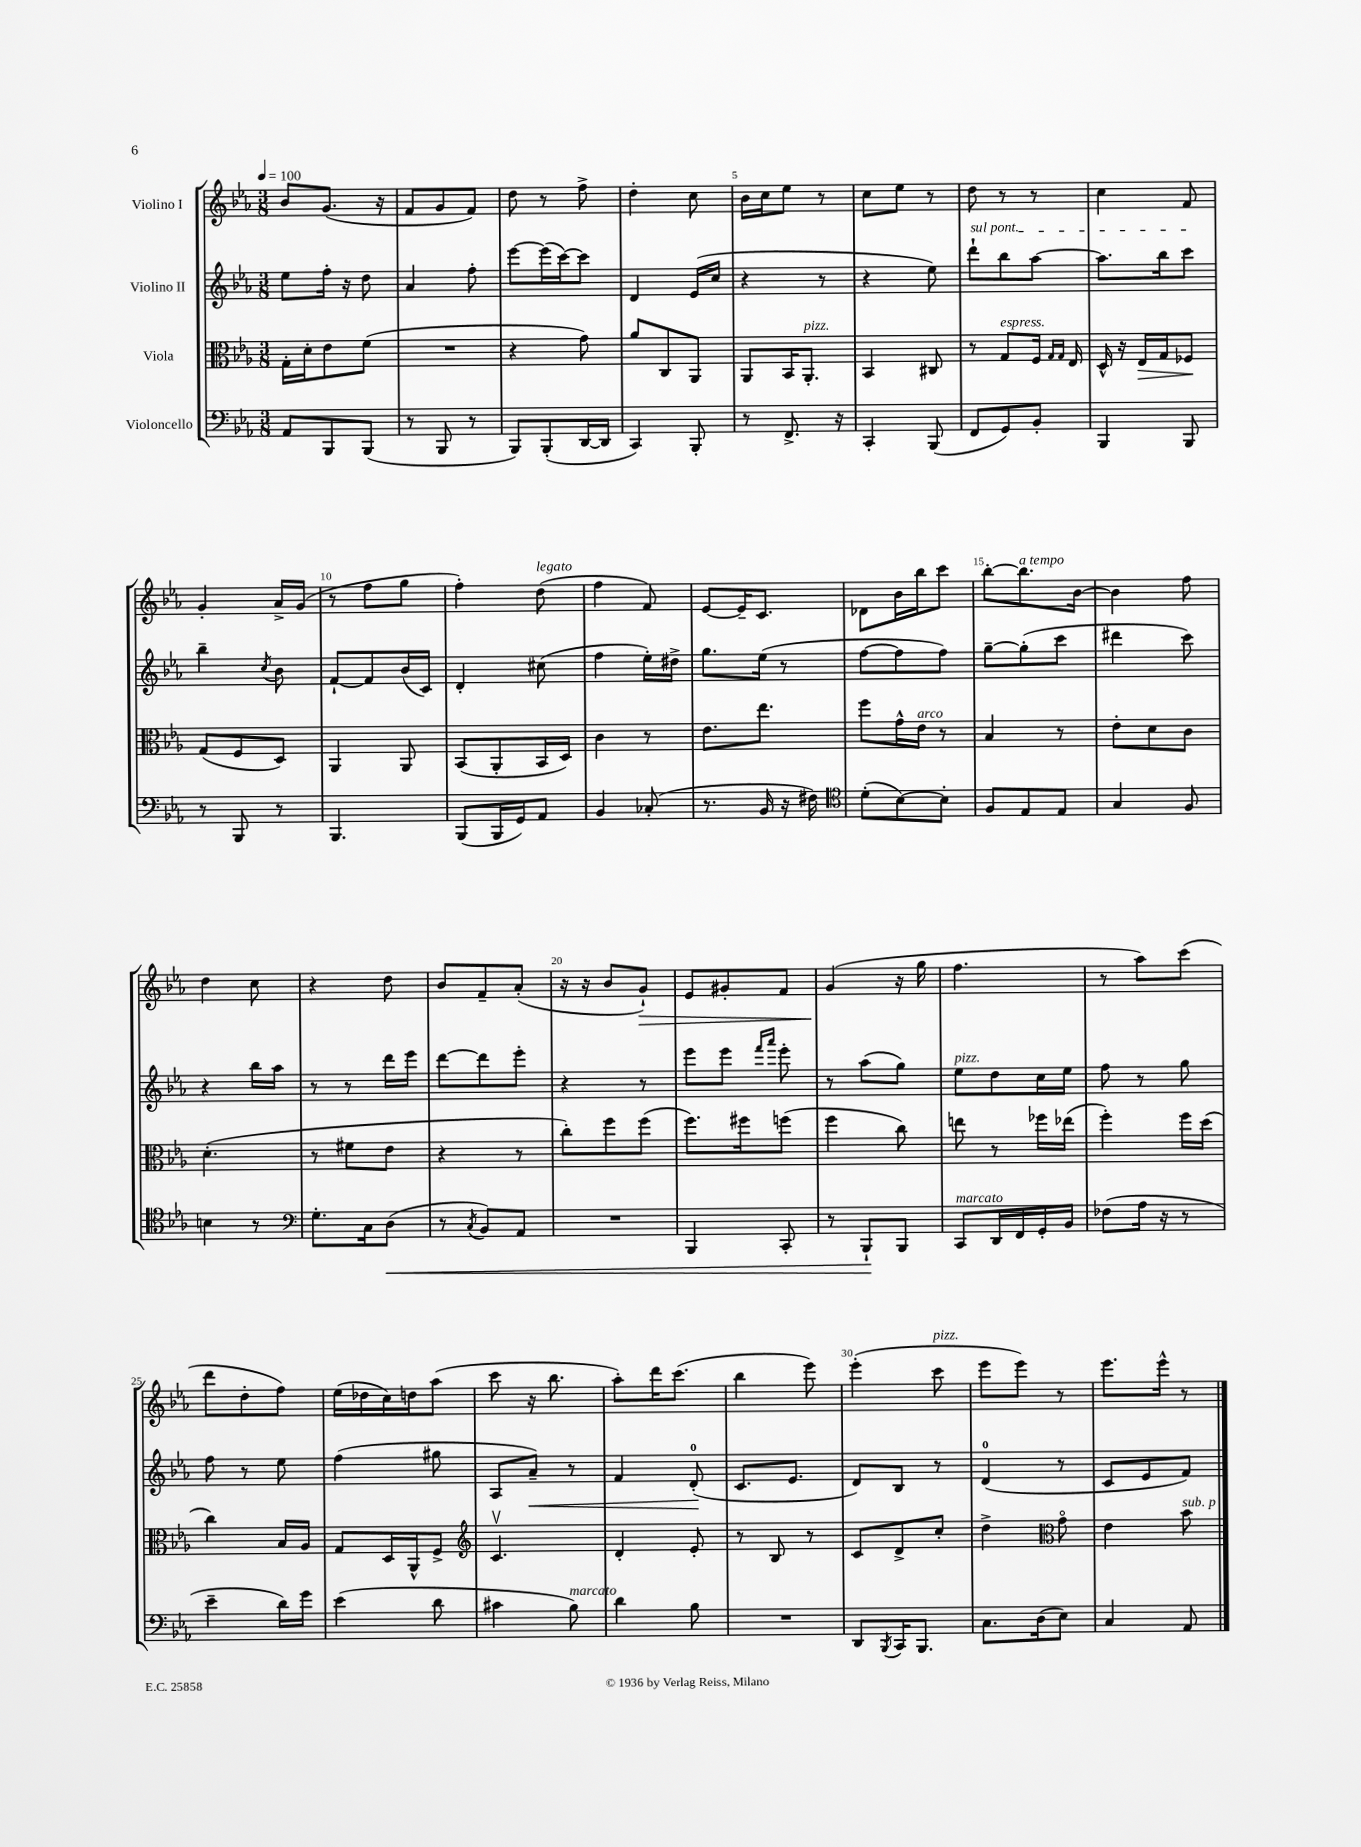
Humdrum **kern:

**kern	**kern	**kern	**kern
*staff4	*staff3	*staff2	*staff1
*clefF4	*clefC3	*clefG2	*clefG2
*k[b-e-a-]	*k[b-e-a-]	*k[b-e-a-]	*k[b-e-a-]
*M3/8	*M3/8	*M3/8	*M3/8
*MM100	*MM100	*MM100	*MM100
8AA-	16G'	8ee-	8b-
.	16d'	.	.
8BBB-	8e-	16ff'	(8.g
.	.	16r	.
(8BBB-	(8f	8dd	.
.	.	.	16r
=	=	=	=
8r	4.r	4a-	8f
8BBB-	.	.	8g
8r	.	8ff'	8f)
=	=	=	=
8BBB-)	4r	[8eee-	8dd
(8BBB-'	.	(16eee-]	8r
.	.	[16ccc)	.
[16DD	8g)	8ccc]	8ff^
16DD]	.	.	.
=	=	=	=
4CC)	8a-	4d	4dd'
.	8C	.	.
8BBB-'	8AA-	(16e-	8cc
.	.	16cc	.
=	=	=	=
8r	8AA-	4r	16b-
.	.	.	16cc
8.FF^	16BB-	.	8ee-
.	8.AA-'	.	.
.	.	8r	8r
16r	.	.	.
=	=	=	=
4CC'	4BB-	4r	8cc
.	.	.	8ee-
(8BBB-	8C#	8ee-)	8r
=	=	=	=
8FF	8r	8ddd`	8dd
8GG)	8G	8bb-	8r
8BB-'	16F	[8aa-	8r
.	16qqG	.	.
.	16qqG	.	.
.	16E-	.	.
=	=	=	=
4BBB-	16D^^	8.aa-]	4cc
.	16r	.	.
.	16E-	.	.
.	16G	16bb-	.
8BBB-	8F-	8ccc	8f
=	=	=	=
8r	(8G	4bb-~	4g'
8BBB-	8F	.	.
.	.	8qcc	.
8r	8D)	8b-	16a-^
.	.	.	(16g
=	=	=	=
4.BBB-	4AA-	[8f`	8r
.	.	8f]	8ff
.	8AA-	(16b-	8gg
.	.	16c)	.
=	=	=	=
(8BBB-	(8BB-	4d'	4ff')
16BBB-	8AA-'	.	.
16GG)	.	.	.
8AA-	16BB-	(8cc#	(8dd
.	16D)	.	.
=	=	=	=
4BB-	4c	4ff	4ff
(8C-'	8r	16ee-')	8f)
.	.	16dd#^	.
=	=	=	=
8.r	8.e-	8.gg	[8e-
.	.	.	16e-~]
16BB-	8.ee-	(16ee-	8.c
16r	.	8r	.
16F#)	.	.	.
=	=	=	=
*clefC4	*	*	*
(8d'	8ff	[8ff	8d-
[8B-)	16g^^	8ff]	16b-
.	16e-	.	16bb-
8B-']	8r	8ff)	8ccc
=	=	=	=
8F	4B-	[8gg~	[8bb-'
8E-	.	(8gg']	8.bb-]
8E-	8r	8ccc	.
.	.	.	[16b-
=	=	=	=
4G	8e-'	4ddd#	4b-]
.	8d	.	.
8F	8c	8ccc)	8ff
=	=	=	=
4B	(4.d'	4r	4dd
8r	.	16bb-	8cc
.	.	16aa-	.
=	=	=	=
*clefF4	*	*	*
8.G'	8r	8r	4r
.	8f#	8r	.
16C	.	.	.
(8D	8e-	16ddd	8dd
.	.	16eee-	.
=	=	=	=
8r	4r	[8ddd	8b-
8qC	.	.	.
8BB-)	.	8ddd]	8f~
8AA-	8r	8eee-'	(8a-'
=	=	=	=
4.r	8cc')	4r	16r
.	.	.	16r
.	8ff	.	8b-
.	(8ff	8r	8g`)
=	=	=	=
4BBB-	8.ff)	8eee-	8e-
.	.	8eee-	8g#'
.	16ff#	.	.
.	.	16qqfff	.
.	.	16qqaaa-	.
8CC'	(8ff	8eee-'	8f
=	=	=	=
8r	4ff	8r	(4g
8BBB-`	.	(8aa-	.
8BBB-	8cc)	8gg)	16r
.	.	.	16gg
=	=	=	=
8CC	8ee	8ee-	4.ff
16DD	8r	8dd	.
16FF	.	.	.
16GG'	16ff-	16cc	.
16BB-	(16ee-	16ee-	.
=	=	=	=
(8F-	4ff')	8ff	8r
16A-	.	8r	8aa-)
16r	.	.	.
8r	16ff	8gg	(8ccc
.	(16dd	.	.
=	=	=	=
4e-~	4cc)	8ff	8ddd
.	.	8r	8dd'
16d)	16B-	8ee-	8ff)
16g	16A-	.	.
=	=	=	=
(4e-	8G	(4ff	(16ee-
.	.	.	16dd-
.	16D	.	16cc)
.	16AA-^^	.	16dd
8d	8F^	8gg#	(8aa-
=	=	=	=
*	*clefG2	*	*
4c#	4.cv	8A-	8ccc
.	.	8a-~)	16r
.	.	.	8.bb-
8B-)	.	8r	.
=	=	=	=
4d	4d'	4f	8aa-')
.	.	.	16ddd
.	.	.	(8.ccc
8B-	8e-'	(8d'	.
=	=	=	=
4.r	8r	8.c	4bb-
.	8B-	.	.
.	.	8.e-	.
.	8r	.	8eee-)
=	=	=	=
8DD	8c	8d)	(4eee-'
8qBBB-	.	.	.
16CC	8d^	8B-	.
8.BBB-	.	.	.
.	8cc'	8r	8ccc
=	=	=	=
8.C	4dd^	(4d	8eee-
.	.	.	8eee-)
(16D	.	.	.
*	*clefC3	*	*
8E-)	8go	8r	8r
=	=	=	=
4C	4e-	8c	8.eee-
.	.	8e-	.
.	.	.	16eee-^^
8AA-	8b-	8f)	8r
==	==	==	==
*-	*-	*-	*-
